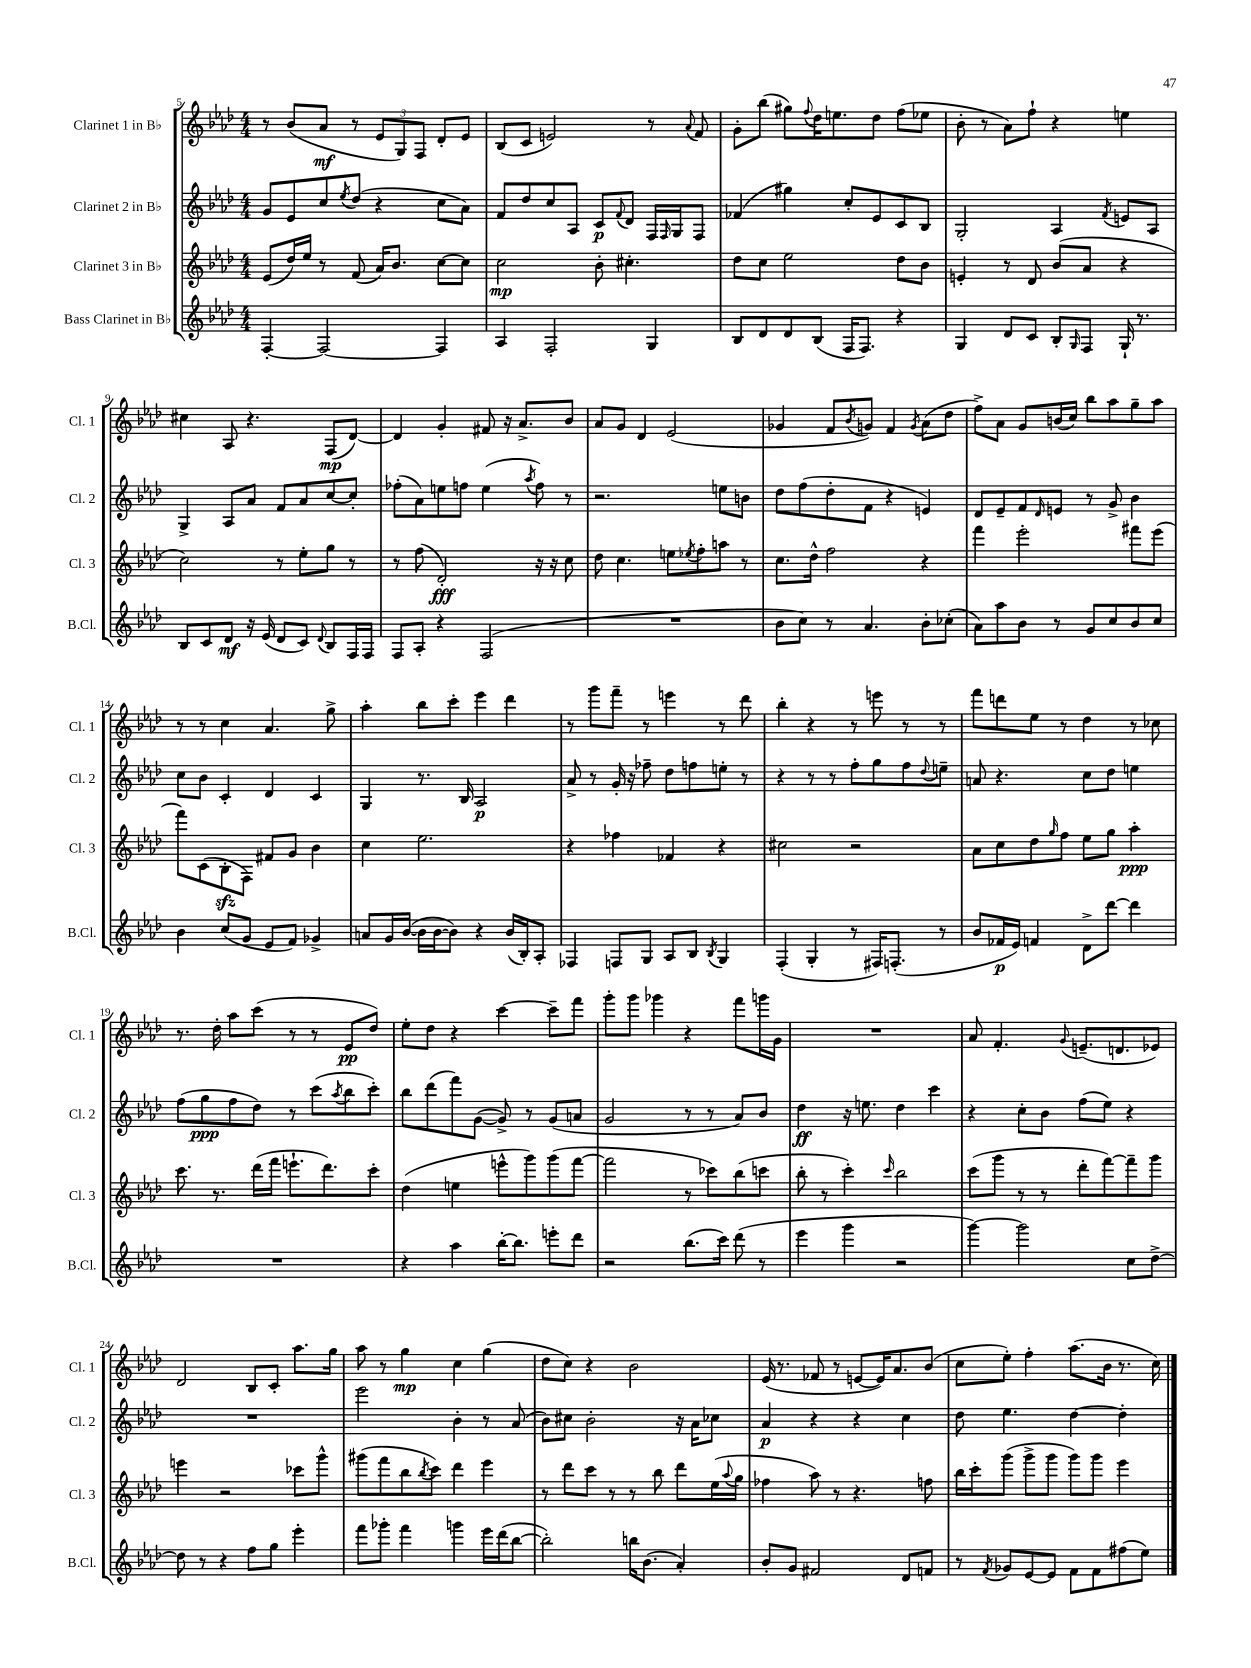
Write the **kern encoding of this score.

**kern	**kern	**kern	**kern
*staff4	*staff3	*staff2	*staff1
*clefG2	*clefG2	*clefG2	*clefG2
*k[b-e-a-d-]	*k[b-e-a-d-]	*k[b-e-a-d-]	*k[b-e-a-d-]
*M4/4	*M4/4	*M4/4	*M4/4
[4F'	(8e-	8g	8r
.	16dd-)	8e-	(8b-
.	16ee-	.	.
2F_	8r	8cc	8a-
.	.	8qee-	.
.	(8f	(8dd-	8r
.	16a-)	4r	12e-
.	8.b-	.	.
.	.	.	12G)
.	.	.	12F
4F]	[8cc	8cc	8d-'
.	8cc]	8a-)	8e-
=	=	=	=
4A-	2cc	8f	(8B-
.	.	8dd-	8c
2F'	.	8cc	2e)
.	.	8A-	.
.	8b-'	8c	.
.	.	8qqf	.
.	4.cc#'	8d-	.
4G	.	16F	8r
.	.	16qqF	.
.	.	16G	.
.	.	.	8qqa-
.	.	8F	8f
=	=	=	=
8B-	8dd-	(4f-	8g'
8d-	8cc	.	(8bb-
8d-	2ee-	4gg#)	8gg#)
.	.	.	8qqff
(8B-	.	.	16dd-
.	.	.	8.ee
16F	.	8cc'	.
8.F)	.	.	.
.	.	8e-	8dd-
4r	8dd-	8c	(8ff
.	8b-	8B-	8ee-
=	=	=	=
4G	4e'	2G'	8b-'
.	.	.	8r
8d-	8r	.	8a-)
8c	8d-	.	8ff`
8B-'	(8b-	4A-	4r
16qqG	.	.	.
8F	8a-	.	.
.	.	8qf	.
16G`	4r	8e	4ee
8.r	.	.	.
.	.	8A-	.
=	=	=	=
8B-	2cc)	4G^	4cc#
8c	.	.	.
8d-	.	8A-	8A-
16r	.	8a-	4.r
(16e-	.	.	.
8d-	8r	8f	.
8c)	8ee-'	8a-	.
8qqd-	.	.	.
8B-	8gg	[8cc	(8F
16F	8r	8cc']	[8d-)
16F	.	.	.
=	=	=	=
8F	8r	(8ff-'	4d-]
8A-'	(8ff	8a-)	.
4r	2d-')	8ee	4g'
.	.	8ff	.
(2F	.	(4ee	8f#
.	.	.	16r
.	.	.	8.a-^
.	.	8qaa-	.
.	16r	8ff)	.
.	16r	.	.
.	8cc	8r	8b-
=	=	=	=
1r	8dd-	2.r	8a-
.	4.cc	.	8g
.	.	.	4d-
.	8ee	.	(2e-
.	8qee-	.	.
.	8ff'	.	.
.	8aa	8ee	.
.	8r	8b	.
=	=	=	=
8b-	8.cc	8dd-	4g-
8cc)	.	(8ff	.
.	16dd-^^	.	.
8r	2ff	8dd-'	8f
.	.	.	8qb-
4.a-	.	8f	8g)
.	.	4r	4f
.	.	.	8qg
8b-'	4r	4e)	(8a-
(8cc-'	.	.	8dd-
=	=	=	=
8a-)	4fff	8d-	8ff^)
8aa-	.	8e-~	8a-
8b-	2eee-'	8f	8g
.	.	16qqd-	.
8r	.	8e	(16b
.	.	.	16cc)
8g	.	8r	8bb-
8cc	.	8g^	8aa-
8b-	8fff#	4b-	8gg~
8cc	(8eee-	.	8aa-
=	=	=	=
4b-	8fff)	8cc	8r
.	(8c	8b-	8r
(8cc	8B-'	4c'	4cc
8g	8F)	.	.
8e-	8f#	4d-	4.a-
8f)	8g	.	.
4g-^	4b-	4c	.
.	.	.	8gg^
=	=	=	=
8a	4cc	4G	4aa-'
16g	.	.	.
([16b-	.	.	.
16b-]	2.ee-	8.r	8bb-
[16b-	.	.	.
8b-])	.	.	8ccc'
.	.	16B-	.
4r	.	2A-	4eee-
(16b-	.	.	4ddd-
16B-')	.	.	.
8A-'	.	.	.
=	=	=	=
4F-	4r	8a-^	8r
.	.	8r	8ggg
8F	4ff-	16g'	8fff~
.	.	16r	.
8G	.	8ff-~	8r
8A-	4f-	8dd-	4eee
8B-	.	8ff	.
8qB-	.	.	.
4G	4r	8ee'	8r
.	.	8r	8ddd-
=	=	=	=
(4F'	2cc#	4r	4bb-'
4G'	.	8r	4r
.	.	8r	.
8r	2r	8ff'	8r
16F#)	.	8gg	8eee
(8.F'	.	.	.
.	.	8ff	8r
.	.	8qqdd-	.
8r	.	8ee~	8r
=	=	=	=
8b-	8a-	8a	8fff
16f-	8cc	4.r	8ddd
16e-)	.	.	.
4f	8dd-	.	8ee-
.	16qqgg	.	.
.	8ff	.	8r
8d-^	8ee-	8cc	4dd-
[8ddd-	8gg	8dd-	.
4ddd-]	4aa-'	4ee	8r
.	.	.	8cc-
=	=	=	=
1r	8.ccc	(8ff	8.r
.	.	8gg	.
.	8.r	.	16dd-'
.	.	8ff	8aa-
.	(16ddd-	8dd-)	(8ccc
.	16fff	.	.
.	8.eee`	8r	8r
.	.	(8ccc	8r
.	8.ddd-)	.	.
.	.	8qaa-	.
.	.	8bb-	8e-
.	8ccc'	8ccc')	8dd-)
=	=	=	=
4r	(4dd-	8bb-	8ee-'
.	.	(8ddd-	8dd-
4aa-	4ee	8fff)	4r
.	.	([8g	.
[16bb-'	8eee^^	8g^])	[4ccc
8.bb-]	.	.	.
.	8ggg)	8r	.
8eee'	(8ggg	(8g	8ccc~]
8ddd-	[8fff	8a	8fff
=	=	=	=
2r	2fff]	2g	8ggg'
.	.	.	8ggg
.	.	.	4ggg-
(8.bb-	8r	8r	4r
.	8ccc-)	8r	.
16ccc)	.	.	.
(8ddd-	(8bb-	8a-)	8fff
8r	8ccc	8b-	16ggg
.	.	.	16g
=	=	=	=
4eee-	8bb-'	4dd-	1r
.	8r	.	.
4ggg	4ccc')	16r	.
.	.	8.ee	.
.	16qqccc	.	.
2r	2bb-	4dd-	.
.	.	4ccc	.
=	=	=	=
[4ggg)	(8ccc	4r	8a-
.	8ggg	.	4.f'
2ggg]	8r	8cc'	.
.	8r	8b-	.
.	.	.	8qqg
.	8ddd-'	(8ff	(8.e~
.	[8fff)	8ee-)	.
.	.	.	8.d
8cc	8fff~]	4r	.
[8dd-^	8ggg	.	8e-)
=	=	=	=
8dd-]	4eee	1r	2d-
8r	.	.	.
4r	2r	.	.
8ff	.	.	8B-
8gg	.	.	8c'
4eee-'	8ccc-	.	8.aa-
.	8ggg^^	.	.
.	.	.	16gg
=	=	=	=
8fff	(8ggg#	2eee-	8aa-
8ggg-'	8fff	.	8r
4fff	8bb-	.	4gg
.	8qbb-	.	.
.	8ccc)	.	.
4ggg	4ddd-	4b-'	4cc
16eee-	4eee-	8r	(4gg
(16ddd-	.	.	.
[8bb-	.	(8a-	.
=	=	=	=
2bb-'])	8r	8b-)	8dd-
.	8ddd-	8cc#	8cc)
.	8ccc	2b-'	4r
.	8r	.	.
16bb	8r	.	2b-
(8.b-	.	.	.
.	8bb-	.	.
4a-')	8ddd-	16r	.
.	.	16a-	.
.	(16ee-	8cc-	.
.	8qqaa-	.	.
.	16gg	.	.
=	=	=	=
8b-'	4ff-	4a-	(16e-
.	.	.	8.r
8g	.	.	.
2f#	8aa-)	4r	8f-
.	8r	.	8r
.	4.r	4r	[8e
.	.	.	16e])
.	.	.	8.a-
8d-	.	4cc	.
8f	8ff	.	(8b-
=	=	=	=
8r	16bb-	8dd-	8cc
.	16ccc'	.	.
8qf	.	.	.
8g-	(8ggg	4.ee-	8ee-')
[8e-	8ggg^	.	4ff'
8e-]	8ggg	.	.
8f	8ggg)	[4dd-	(8.aa-
8f	8ggg	.	.
.	.	.	16b-
(8ff#	4eee-	4dd-']	8.r
8ee-)	.	.	.
.	.	.	16cc)
==	==	==	==
*-	*-	*-	*-
